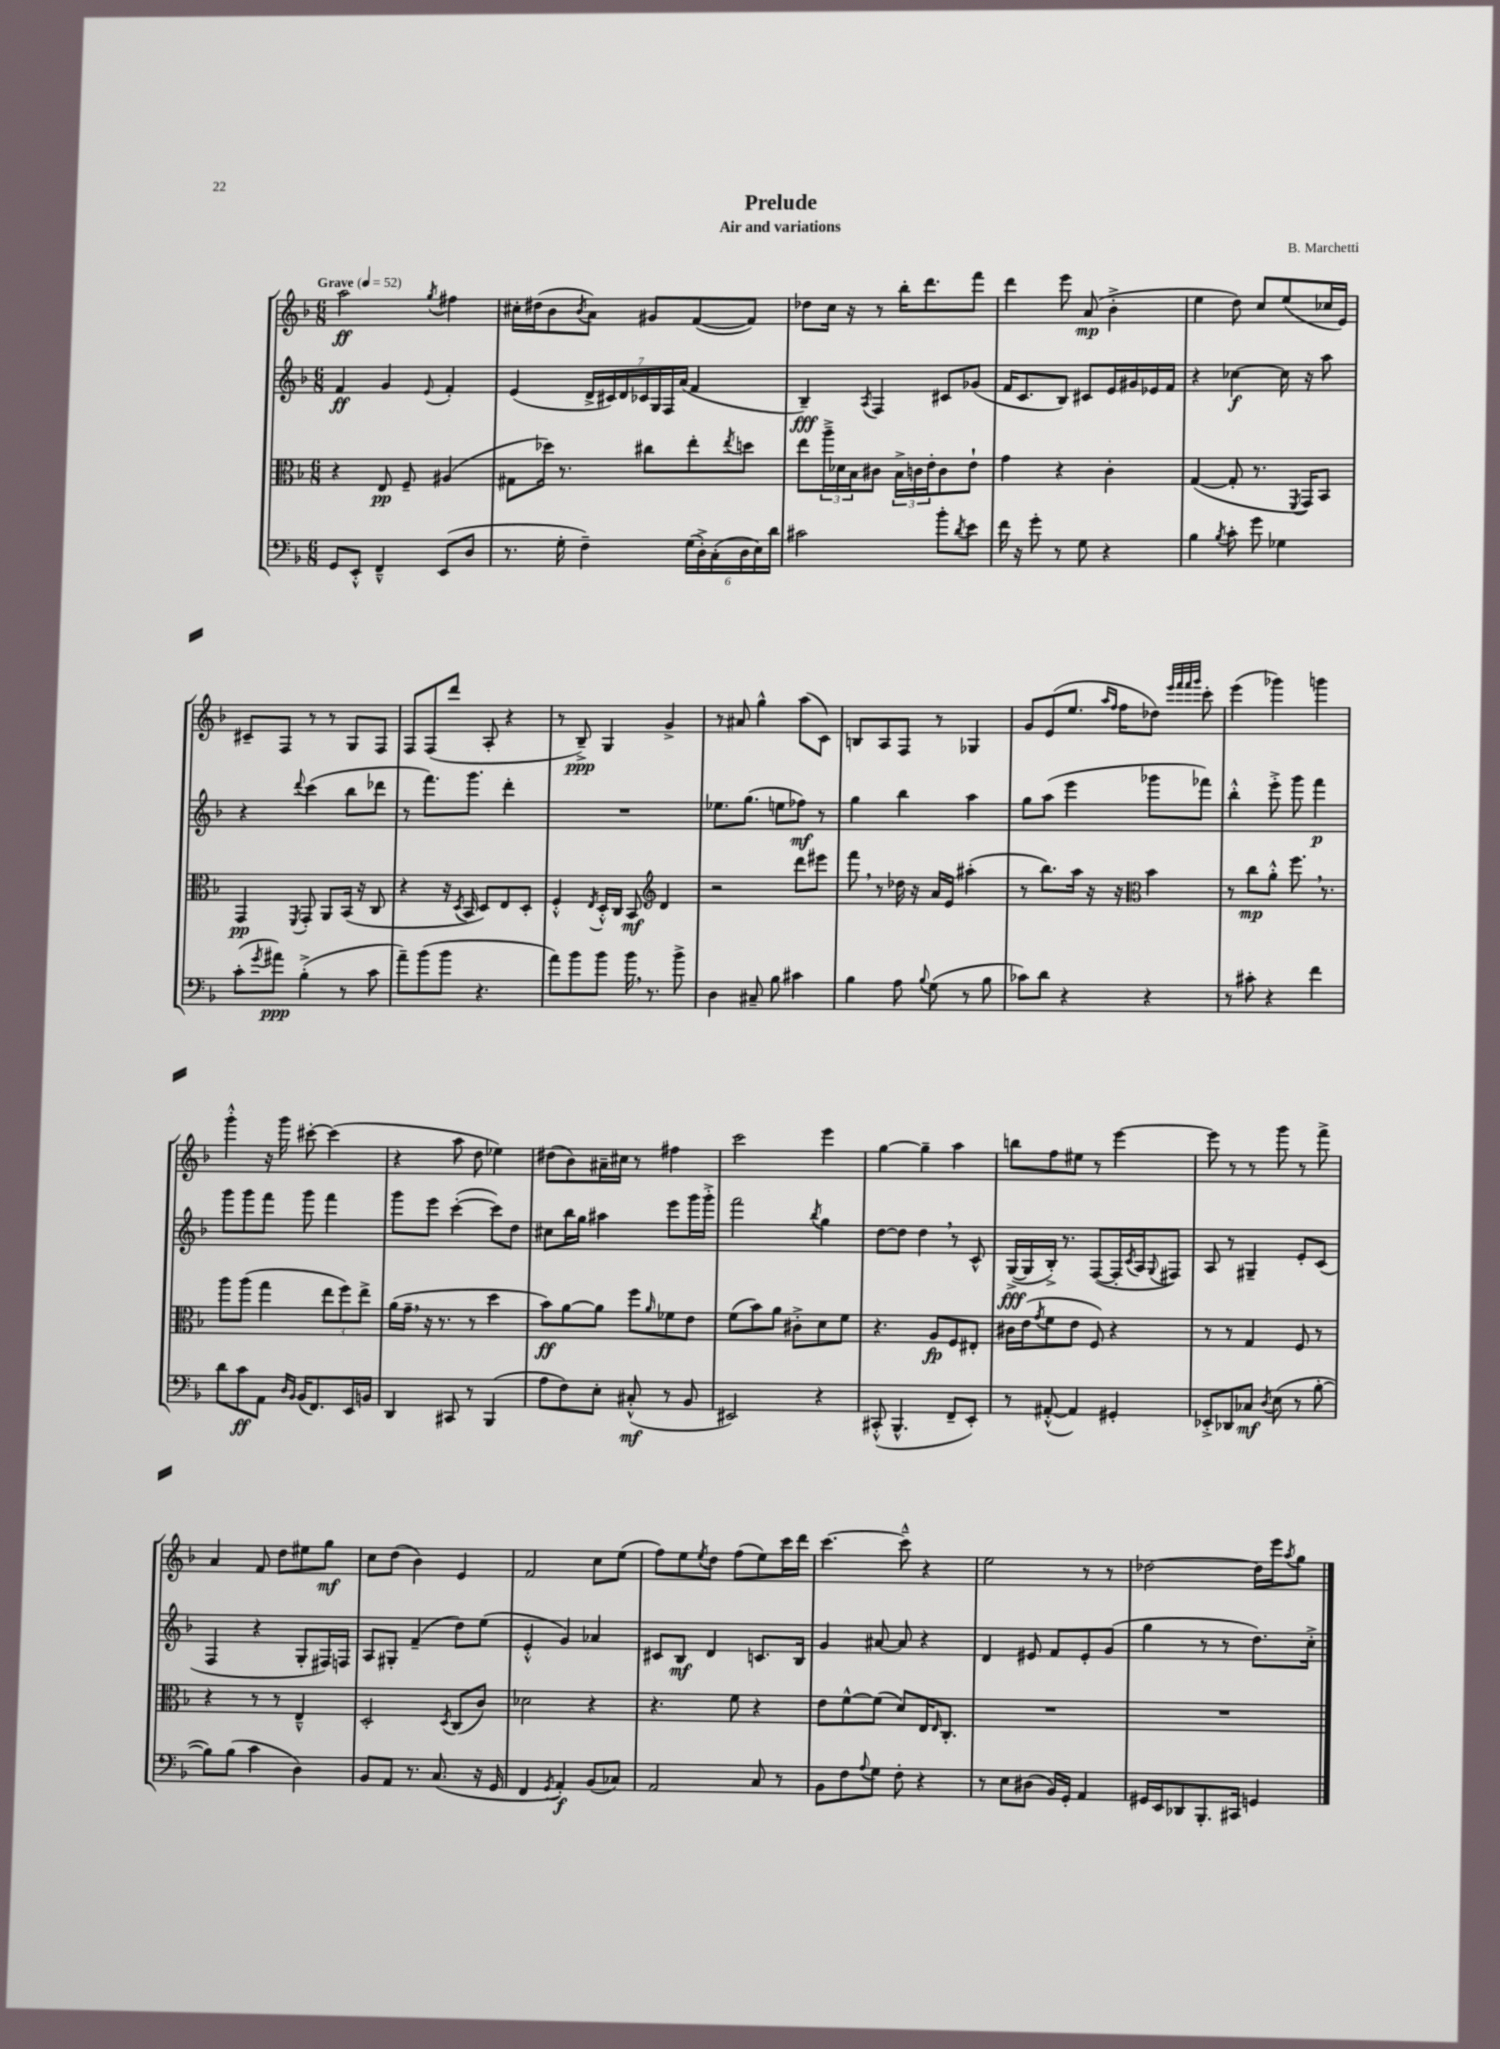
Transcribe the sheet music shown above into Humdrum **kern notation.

**kern	**dynam	**kern	**dynam	**kern	**dynam	**kern	**dynam
*part4	*part4	*part3	*part3	*part2	*part2	*part1	*part1
*staff4	*staff4	*staff3	*staff3	*staff2	*staff2	*staff1	*staff1
*clefF4	*	*clefC3	*	*clefG2	*	*clefG2	*
*k[b-]	*	*k[b-]	*	*k[b-]	*	*k[b-]	*
*M6/8	*	*M6/8	*	*M6/8	*	*M6/8	*
*MM52	*	*MM52	*	*MM52	*	*MM52	*
=1	=1	=1	=1	=1	=1	=1	=1
!	!	!	!	!	!	!LO:TX:a:B:t=Grave	!
8GG/L	.	4r	.	4f/	ff	2aa\	ff
8EE'^^/J	.	.	.	.	.	.	.
4FF~^^/	.	8E/	pp	4g/	.	.	.
.	.	8F~/	.	.	.	.	.
.	.	.	.	8qqe/	.	8qgg/	.
(8EE/L	.	(4A#X/	.	4f'/	.	4ff#X\	.
8D/J	.	.	.	.	.	.	.
=2	=2	=2	=2	=2	=2	=2	=2
8.r	.	8G#X\L	.	(4e/	.	16cc#X'\LL	.
.	.	.	.	.	.	(16dd#X\J	.
.	.	16dd-X\Jk)	.	.	.	8b-\	.
16G'\	.	8.r	.	.	.	.	.
.	.	.	.	.	.	8qb-/	.
4F~\)	.	.	.	28d^/LL	.	8a\J)	.
.	.	.	.	28c#X/)	.	.	.
.	.	.	.	28d/	.	.	.
.	.	.	.	28c-X/	.	.	.
.	.	8cc#X\L	.	.	.	8g#X/L	.
.	.	.	.	28G/	.	.	.
.	.	.	.	28F/	.	.	.
.	.	.	.	(28a/JJ	.	.	.
(24G\LL	.	8ee'\	.	4f/	.	([8f/	.
24D'^\)	.	.	.	.	.	.	.
(24C'\	.	.	.	.	.	.	.
.	.	8qee/	.	.	.	.	.
24D\	.	8ddn\J	.	.	.	8f/J])	.
24E\)	.	.	.	.	.	.	.
24d\JJ	.	.	.	.	.	.	.
=3	=3	=3	=3	=3	=3	=3	=3
2c#X\	.	8ee\L	.	4B-~/)	fff	8dd-X\L	.
.	.	24aa~^\L	.	.	.	16cc\Jk	.
.	.	24d-X\	.	.	.	.	.
.	.	.	.	.	.	16r	.
.	.	24B-\J	.	.	.	.	.
.	.	.	.	8qA/	.	.	.
.	.	8c#X\J	.	4F/	.	8r	.
.	.	24B-^\LL	.	.	.	16bb-'\KL	.
.	.	24cn\	.	.	.	.	.
.	.	.	.	.	.	8.ddd\	.
.	.	24e'\J	.	.	.	.	.
8b-'\L	.	8c\	.	8c#X/L	.	.	.
8qd/	.	.	.	.	.	.	.
8e\J	.	8e`\J	.	(8g-X/J	.	8fff\J	.
=4	=4	=4	=4	=4	=4	=4	=4
16f\	.	4g\	.	16f/KL	.	4ddd\	.
16r	.	.	.	8.c/	.	.	.
8g'\	.	.	.	.	.	.	.
8r	.	4r	.	8B-/J)	.	8eee\	.
8G\	.	.	.	8c#X/L	.	(8a/	mp
4r	.	4c'\	.	16e/L	.	4b-'^\	.
.	.	.	.	16g#X/	.	.	.
.	.	.	.	16e-X/	.	.	.
.	.	.	.	16f/JJ	.	.	.
=5	=5	=5	=5	=5	=5	=5	=5
4B-\	.	([4G/	.	4r	.	4ee\	.
8qB-/	.	.	.	.	.	.	.
8c'\	.	8G'/]	.	[4cc-X\	f	8dd\)	.
8g\	.	8.r	.	.	.	8cc/L	.
4G-X\	.	.	.	16cc-\]	.	(8ee/	.
.	.	8qFF/	.	.	.	.	.
.	.	16GG/KL)	.	16r	.	.	.
.	.	8BB-/J	.	8aa\	.	16cc-X/L	.
.	.	.	.	.	.	16e/JJ)	.
!!LO:LB:g=z
=6	=6	=6	=6	=6	=6	=6	=6
(8c'\L	.	4GG/	pp	4r	.	8c#X~/L	.
8qg/	.	.	.	.	.	.	.
8a#X\J)	ppp	.	.	.	.	8F/J	.
.	.	8qFF/	.	8qqddd/	.	.	.
(4B-'^\	.	8GG'/	.	(4ccc\	.	8r	.
.	.	8AA/L	.	.	.	8r	.
8r	.	(16BB-/Jk	.	8bb-\L	.	8G/L	.
.	.	16r	.	.	.	.	.
8c\	.	8C/	.	8ddd-X\J	.	8F/J	.
=7	=7	=7	=7	=7	=7	=7	=7
8a~\L)	.	4r	.	8r	.	8F/L	.
(8b-\	.	.	.	8.fff\L)	.	(8F/	.
8b-\J	.	16r	.	.	.	8ddd/J	.
.	.	8qD/	.	.	.	.	.
.	.	16BB-/	.	8.ggg\J	.	.	.
4.r	.	8D/L)	.	.	.	8A'/	.
.	.	8E/	.	4ddd'\	.	4r	.
.	.	8D'/J	.	.	.	.	.
=8	=8	=8	=8	=8	=8	=8	=8
8a\L)	.	4F'^^/	.	2.r	.	8r	.
8b-\	.	.	.	.	.	8B-~^/)	ppp
.	.	8qE/	.	.	.	.	.
8b-\J	.	16D'^^/LL	.	.	.	4G/	.
.	.	16C/JJ	.	.	.	.	.
16b-,\	.	8BB-/	mf	.	.	.	.
8.r	.	.	.	.	.	.	.
*	*	*clefG2	*	*	*	*	*
.	.	4d/	.	.	.	4g^/	.
8b-^\	.	.	.	.	.	.	.
=9	=9	=9	=9	=9	=9	=9	=9
4D\	.	2r	.	8.ee-X\L	.	8r	.
.	.	.	.	.	.	8a#X/	.
.	.	.	.	(8.gg\J	.	.	.
8C#X~/	.	.	.	.	.	4gg^^\	.
8B-\	.	.	.	8een\L	.	.	.
4c#X\	.	8ddd\L	.	8ff-X\J)	mf	(8aa\L	.
.	.	8eee#X\J	.	8r	.	8c\J)	.
=10	=10	=10	=10	=10	=10	=10	=10
4B-\	.	8fff,\	.	4gg\	.	8Bn/L	.
.	.	8r	.	.	.	8A/	.
8A\	.	16dd-X\	.	4bb-\	.	8F/J	.
.	.	16r	.	.	.	.	.
8qqB-/	.	.	.	.	.	.	.
(8G\	.	16a/LL	.	.	.	8r	.
.	.	16e/JJ	.	.	.	.	.
8r	.	(4aa#X'\	.	4aa\	.	4G-X/	.
8B-\	.	.	.	.	.	.	.
=11	=11	=11	=11	=11	=11	=11	=11
8c-X\L)	.	8r	.	8gg\L	.	8g/L	.
8d\J	.	8.bb-\L)	.	(8aa\J	.	(8e/	.
4r	.	.	.	4eee\	.	8.ee/J	.
.	.	16aa\Jk	.	.	.	.	.
.	.	16r	.	.	.	.	.
.	.	.	.	.	.	16qqaa/LL	.
.	.	.	.	.	.	16qqff/JJ	.
.	.	16r	.	.	.	16ff\KL	.
*	*	*clefC3	*	*	*	*	*
4r	.	4b-\	.	8ggg-X\L	.	8dd-X\J)	.
.	.	.	.	.	.	32qqeee/LLL	.
.	.	.	.	.	.	32qqfff/	.
.	.	.	.	.	.	32qqfff/	.
.	.	.	.	.	.	32qqggg/JJJ	.
.	.	.	.	8fff-X\J)	.	8ccc'\	.
=12	=12	=12	=12	=12	=12	=12	=12
8r	.	8r	.	4bb-'^^\	.	(4eee\	.
8c#X'\	.	8cc\L	mp	.	.	.	.
4r	.	8a'^^\J	.	8eee'^\	.	4ggg-X\)	.
.	.	8.ff,\	.	8ggg\	.	.	.
4f\	.	.	.	4fff\	p	4gggn\	.
.	.	8.r	.	.	.	.	.
!!LO:LB:g=z
=13	=13	=13	=13	=13	=13	=13	=13
8d\L	.	8aa\L	.	8ggg\L	.	4ggg'^^\	.
8c\	ff	(8aa\J	.	8ggg\	.	.	.
8AA\J	.	4gg\	.	8fff\J	.	16r	.
.	.	.	.	.	.	16ggg\	.
16qqD/LL	.	.	.	.	.	.	.
16qqBB-/JJ	.	.	.	.	.	.	.
(16BB-/KL	.	.	.	8ggg\	.	[8ccc#X'\	.
8.FF/)	.	.	.	.	.	.	.
.	.	12ee\L	.	4fff\	.	(4ccc#\]	.
.	.	12ff\)	.	.	.	.	.
16EE/L	.	.	.	.	.	.	.
.	.	12ee^\J	.	.	.	.	.
16BBn/JJ	.	.	.	.	.	.	.
=14	=14	=14	=14	=14	=14	=14	=14
4DD/	.	(16a\LL	.	8ggg\L	.	4r	.
.	.	16g~,\JJ	.	.	.	.	.
.	.	16r	.	8eee\J	.	.	.
.	.	8.r	.	.	.	.	.
8CC#X/	.	.	.	([4ccc'\	.	8aa\	.
8r	.	8r	.	.	.	8dd\	.
(4BBB-/	.	4dd\	.	8ccc\L])	.	4ee-X\)	.
.	.	.	.	8dd\J	.	.	.
=15	=15	=15	=15	=15	=15	=15	=15
8A\L	.	8b-\L)	ff	8cc#X\L	.	(8dd#X\L	.
8F\)	.	[8a\	.	16bb-\L	.	8b-\)	.
.	.	.	.	16gg\JJ	.	.	.
8E'\J	.	8a\J]	.	4aa#X\	.	16a#X~\L	.
.	.	.	.	.	.	16cc#X\JJ	.
(8C#X'^^/	mf	8ff\L	.	.	.	8r	.
.	.	16qqa/	.	.	.	.	.
8r	.	8f-X\	.	8eee\L	.	4ff#X\	.
8BB-/	.	8e\J	.	16ggg\L	.	.	.
.	.	.	.	16ggg'^\JJ	.	.	.
=16	=16	=16	=16	=16	=16	=16	=16
2EE#X/)	.	(8f\L	.	2fff\	.	2ccc\	.
.	.	8b-\)	.	.	.	.	.
.	.	8a\J	.	.	.	.	.
.	.	8c#X'^\L	.	.	.	.	.
.	.	.	.	8qbb-/	.	.	.
4r	.	8d\	.	4gg\	.	4eee\	.
.	.	8f\J	.	.	.	.	.
=17	=17	=17	=17	=17	=17	=17	=17
(8CC#X'^^/	.	4.r	.	[8dd\L	.	[4gg\	.
4.BBB-^^/	.	.	.	8dd\J]	.	.	.
.	.	.	.	4dd,\	.	4gg~\]	.
.	.	8A/L	fp	.	.	.	.
8FF~/L	.	8F/	.	8r	.	4aa\	.
8EE'/J)	.	8E#X'/J	.	8c^^/	.	.	.
=18	=18	=18	=18	=18	=18	=18	=18
8r	.	16c#X\LL	.	([16G^/LL	fff	8bbn\L	.
.	.	(16e\J	.	16G/]	.	.	.
.	.	8qg/	.	.	.	.	.
([8AA#X'^^/	.	8f\	.	16B-'^/JJ)	.	8ff\	.
.	.	.	.	8.r	.	.	.
4AA#/])	.	8e\J	.	.	.	8ee#X\J	.
.	.	8F/)	.	([8F/L	.	8r	.
4GG#X'/	.	4r	.	16F'/L]	.	[4eee\	.
.	.	.	.	8qc/	.	.	.
.	.	.	.	16A/J	.	.	.
.	.	.	.	8qqG/	.	.	.
.	.	.	.	8F#X/J)	.	.	.
=19	=19	=19	=19	=19	=19	=19	=19
8EE-X'^/L	.	8r	.	8A/	.	8eee\]	.
8DD-X/	.	8r	.	8r	.	8r	.
8C-X/J	mf	4G/	.	4G#X~/	.	8r	.
8qD/	.	.	.	.	.	.	.
(8E\	.	.	.	.	.	8ggg\	.
8r	.	8F/	.	8e'/L	.	8r	.
[8B-'\	.	8r	.	(8c/J	.	8fff^\	.
!!LO:LB:g=z
=20	=20	=20	=20	=20	=20	=20	=20
8B-\L])	.	4r	.	4F/	.	4a/	.
(8B-\J	.	.	.	.	.	.	.
4c\	.	8r	.	4r	.	8f/	.
.	.	8r	.	.	.	8dd\L	.
4D\)	.	4E~^^/	.	8G'/L	.	8ee#X\	.
.	.	.	.	16F#X/L)	.	8gg\J	mf
.	.	.	.	16Fn/JJ	.	.	.
=21	=21	=21	=21	=21	=21	=21	=21
8BB-/L	.	2D'/	.	8A/L	.	8cc\L	.
8AA/J	.	.	.	8G#X'/J	.	(8dd\J	.
8.r	.	.	.	(4f~/	.	4b-\)	.
(8.C/	.	.	.	.	.	.	.
.	.	8qD/	.	.	.	.	.
.	.	(8C/L	.	8dd\L)	.	4e/	.
16r	.	8c/J)	.	(8ee\J	.	.	.
16GG/	.	.	.	.	.	.	.
=22	=22	=22	=22	=22	=22	=22	=22
4FF/	.	2d-X\	.	4e'^^/	.	2f/	.
8qGG/	.	.	.	.	.	.	.
4AA'/)	f	.	.	4g/)	.	.	.
(8BB-/L	.	4r	.	4a-X/	.	8cc\L	.
8C-X/J)	.	.	.	.	.	(8ee\J	.
=23	=23	=23	=23	=23	=23	=23	=23
2AA/	.	4.r	.	8c#X/L	.	8ff\L)	.
.	.	.	.	8B-/J	mf	8ee\	.
.	.	.	.	.	.	8qee/	.
.	.	.	.	4d/	.	8dd\J	.
.	.	8f\	.	.	.	(8ff\L	.
8C/	.	4r	.	8.cn/L	.	8ee\)	.
8r	.	.	.	.	.	16ccc\L	.
.	.	.	.	16B-/Jk	.	16ddd\JJ	.
=24	=24	=24	=24	=24	=24	=24	=24
8BB-\L	.	8e\L	.	4g/	.	[4.ccc\	.
8F\	.	[8f^^\	.	.	.	.	.
8qqA/	.	.	.	.	.	.	.
8G\J	.	(8f\J]	.	[8a#X/	.	.	.
8F'\	.	8d/L)	.	8a#/]	.	8ccc~^^\]	.
4r	.	16E/K	.	4r	.	4r	.
.	.	16qqE/	.	.	.	.	.
.	.	8.C'/J	.	.	.	.	.
=25	=25	=25	=25	=25	=25	=25	=25
8r	.	2.r	.	4d/	.	2ee\	.
8E\L	.	.	.	.	.	.	.
(8D#X\J	.	.	.	8e#X/	.	.	.
16BB-/LL)	.	.	.	8f/L	.	.	.
16GG'/JJ	.	.	.	.	.	.	.
4AA/	.	.	.	8e#'/	.	8r	.
.	.	.	.	(8g/J	.	8r	.
=26	=26	=26	=26	=26	=26	=26	=26
16GG#X/LL	.	2.r	.	4gg\	.	[2dd-X\	.
16EE/J	.	.	.	.	.	.	.
8DD-X/	.	.	.	.	.	.	.
8.BBB-'/	.	.	.	8r	.	.	.
.	.	.	.	8r	.	.	.
16CC#X/Jk	.	.	.	.	.	.	.
4GGn/	.	.	.	8.dd\L)	.	16dd-\LL]	.
.	.	.	.	.	.	16eee\J	.
.	.	.	.	.	.	8qaa/	.
.	.	.	.	.	.	8gg\J	.
.	.	.	.	16cc'^\Jk	.	.	.
==	==	==	==	==	==	==	==
*-	*-	*-	*-	*-	*-	*-	*-
